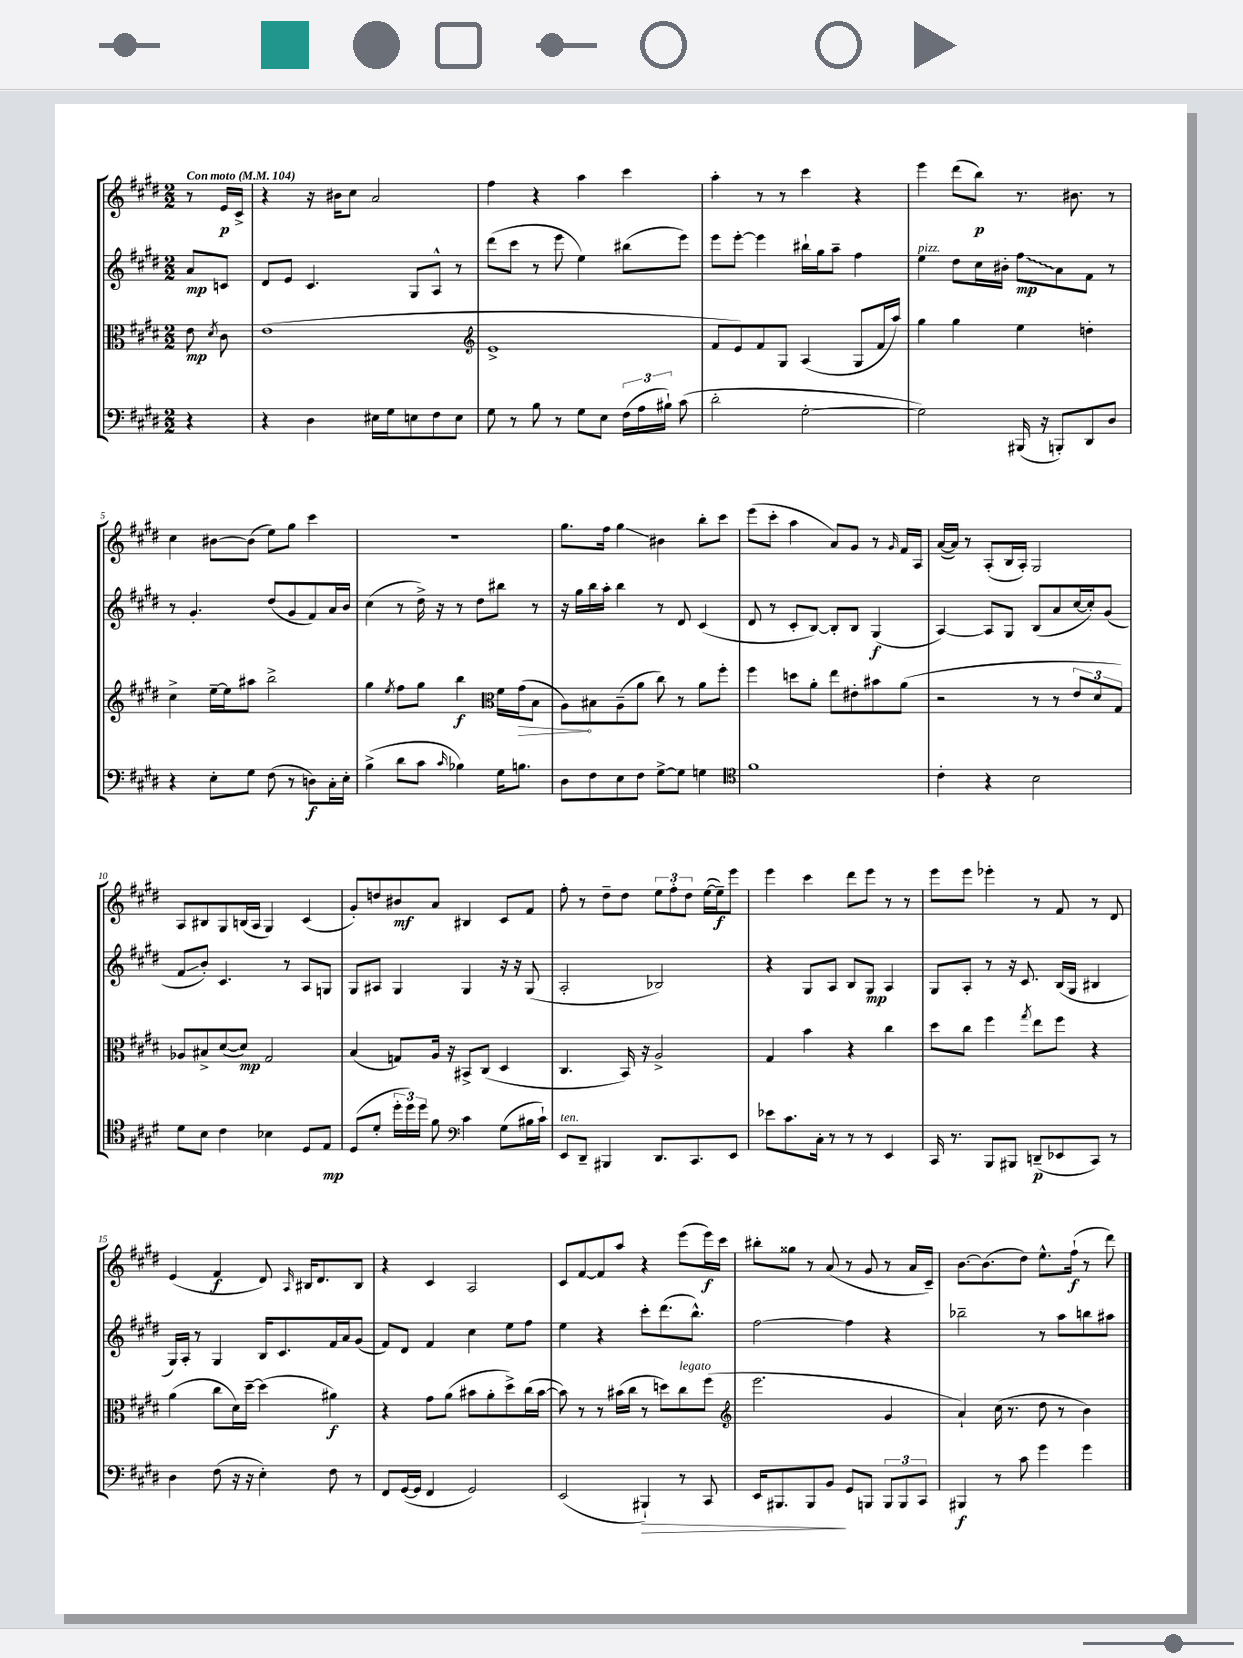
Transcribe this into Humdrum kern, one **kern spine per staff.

**kern	**kern	**kern	**kern
*staff4	*staff3	*staff2	*staff1
*clefF4	*clefC3	*clefG2	*clefG2
*k[f#c#g#d#]	*k[f#c#g#d#]	*k[f#c#g#d#]	*k[f#c#g#d#]
*M2/2	*M2/2	*M2/2	*M2/2
*MM104	*MM104	*MM104	*MM104
4r	8e	8a	8r
.	8qd#	.	.
.	8c#	8c	16e
.	.	.	16c#^
=	=	=	=
4r	(1e	8d#	4r
.	.	8e	.
4D#	.	4.c#	16r
.	.	.	16b#
.	.	.	8cc#
16E#	.	.	2a
16G#	.	.	.
8E	.	8G#	.
8F#	.	8A^^	.
8E	.	8r	.
=	=	=	=
*	*clefG2	*	*
8G#	1e^	(8ddd#	4ff#
8r	.	8ccc#	.
8B	.	8r	4r
8r	.	8eee	.
8G#	.	4ee)	4aa
8E	.	.	.
(24F#	.	(8bb#	4ccc#
24A	.	.	.
24B#`)	.	.	.
(8c#	.	8eee)	.
=	=	=	=
2d#'	8f#	8eee	4aa'
.	8e)	[8eee'	.
.	8f#	4eee]	8r
.	8G#	.	8r
[2G#'	(4A	16bb#`	4ccc#
.	.	16gg#	.
.	.	8aa~	.
.	8G#	4ff#	4r
.	16f#	.	.
.	16aa)	.	.
=	=	=	=
2G#])	4gg#	4ee	4eee
.	4gg#	8dd#	(8ddd#
.	.	16cc#	8bb)
.	.	16b#'	.
(16BBB#	4ee	8ff#	8.r
16r	.	.	.
8BBB')	.	8a	.
.	.	.	8.b#
8DD#	4dd'	8f#	.
8D#	.	8r	8r
=	=	=	=
4r	4cc#^	8r	4cc#
.	.	4.g#'	.
8E'	[16ee~	.	[8b#
.	16ee]	.	.
8G#	8aa#	.	(8b#]
(8F#	2bb^	(8dd#	8ee)
8r	.	8g#	8gg#
8D)	.	8f#)	4ccc#
16C#'	.	16a	.
16E'	.	16b	.
=	=	=	=
(4B^	4gg#	(4cc#	1r
.	8qee	.	.
8d#	8ff#	8r	.
8c#	8gg#	16dd#^)	.
.	.	16r	.
16qqc#	.	.	.
4B-)	4bb	8r	.
.	.	8dd#	.
*	*clefC3	*	*
16G#	16f#	8bb#	.
8.B	(16g#	.	.
.	8B	8r	.
=	=	=	=
8D#	8A)	16r	8.gg#
.	.	16gg#	.
8F#	8B#	16bb	.
.	.	16aa'	16ff#
8E	(8A~	4bb	4gg#
8F#	8a	.	.
[8G#^	8cc#)	8r	4b#
8G#]	8r	8d#	.
4G	8a	(4c#	8bb'
.	8ff#'	.	8ccc#
=	=	=	=
*clefC4	*	*	*
1f#	4ff#	8d#	(8eee
.	.	8r	8ccc#'
.	8dd	8c#'	4aa
.	8a'	[8B)	.
.	8ee	8B']	8a)
.	8e#'	8B	8g#
.	8b#	(4G#	8r
.	.	.	16qqg#
.	(8a	.	16f#
.	.	.	16A
=	=	=	=
4c#'	2r	[4A)	([16a
.	.	.	16a])
.	.	.	8r
4r	.	8A]	(8A'
.	.	8G#	16B
.	.	.	16A')
2B	8r	(8B	2G#
.	8r	8a	.
.	12e	[16cc#	.
.	.	16cc#'])	.
.	12d#	.	.
.	.	(8g#	.
.	12G#)	.	.
=	=	=	=
8d#	8A-	8f#	8A
8B	8B#^	8b')	8B#
4c#	([8d#	4.c#	8G#
.	8d#])	.	(16B
.	.	.	16A
4B-	2G#	.	4G#)
.	.	8r	.
8D#	.	8A	(4c#
8E	.	8G	.
=	=	=	=
(8D#	(4B	8G#	8g#')
8d#'	.	8A#	8dd
24dd#'	8G)	4G#	8b#
24dd#)	.	.	.
24dd#	.	.	.
8f#	16A	.	8a
.	16r	.	.
*clefF4	*	*	*
4c#	8BB#^	4G#	4B#
.	(8C#	.	.
(8G#	4D#	16r	8c#
.	.	16r	.
16B#	.	(8G#	8f#
16c#`)	.	.	.
=	=	=	=
8EE	4.C#	2A'	8ff#'
8DD#~	.	.	8r
4BBB#	.	.	8dd#~
.	16BB)	.	8dd#
.	16r	.	.
8.DD#	2A^	2B-)	12ee
.	.	.	12ff#'
.	.	.	12dd#
8.CC#	.	.	.
.	.	.	([16ee
.	.	.	16ee~])
8EE	.	.	8eee
=	=	=	=
8e-	4G#	4r	4eee
8.c#	.	.	.
.	4b	8G#	4ccc#
16C#'	.	.	.
8r	.	8A	.
8r	4r	8B	8ddd#
8r	.	8G#	8eee
4EE	4cc#	4A	8r
.	.	.	8r
=	=	=	=
16CC#	8dd#	8G#	8eee
8.r	.	.	.
.	8cc#	8A'	8eee
8BBB	4ff#	8r	4eee-'
8BBB#	.	16r	.
.	.	8.c#	.
.	8qgg#	.	.
(8DD~	8ee	.	8r
8EE-	8ff#	(16B	8f#
.	.	16G#	.
8CC#)	4r	4B#	8r
8r	.	.	8d#
=	=	=	=
4D#	(4a	16G#)	(4e
.	.	16A'	.
.	.	8r	.
(8F#	8cc#	4G#	4f#
16r	16d#)	.	.
16r	[16dd#~	.	.
4E')	(4dd#]	16B	8d#)
.	.	8.c#	.
.	.	.	16qqA
.	.	.	16B#
.	.	.	8.d#
8F#	4a#)	16f#	.
.	.	16a	.
8r	.	(8g#	8B#
=	=	=	=
8FF#	4r	8f#)	4r
([16GG#	.	8d#	.
16GG#]	.	.	.
4FF#	8g#	4f#	4c#
.	(8a	.	.
2GG#)	8b#	4cc#	2A
.	8a'	.	.
.	8dd#^)	8ee	.
.	(16cc#	8ff#	.
.	[16b#	.	.
=	=	=	=
(2EE	8b#])	4ee	8c#
.	8r	.	[8f#
.	8r	4r	8f#]
.	(16b#	.	8aa
.	16cc#	.	.
4BBB#`)	8r	8ccc#'	4r
.	8dd)	(8.ddd#	.
8r	8cc#	.	(8eee
.	.	8.bb^^)	.
8CC#	(8ff#	.	16eee)
.	.	.	16ccc#
=	=	=	=
*	*clefG2	*	*
16EE	2.eee	[2ff#	8bb#'
8.BBB#	.	.	.
.	.	.	8gg##
8BBB#	.	.	8r
8BB	.	.	(8a
8GG#	.	4ff#]	8r
8BBB	.	.	8g#
12BBB	4g#	4r	8r
12BBB	.	.	.
.	.	.	16a
12CC#	.	.	.
.	.	.	16c#~)
=	=	=	=
4BBB#	4a`)	2bb-~	[8.b
.	.	.	(8.b]
8r	(16cc#	.	.
.	8.r	.	.
8c#	.	.	8dd#)
4g#	8dd#	8r	8.ee^^
.	8r	8aa	.
.	.	.	(16ff#`
4g#	4b)	8bb	8r
.	.	8aa#	8ddd#)
==	==	==	==
*-	*-	*-	*-
